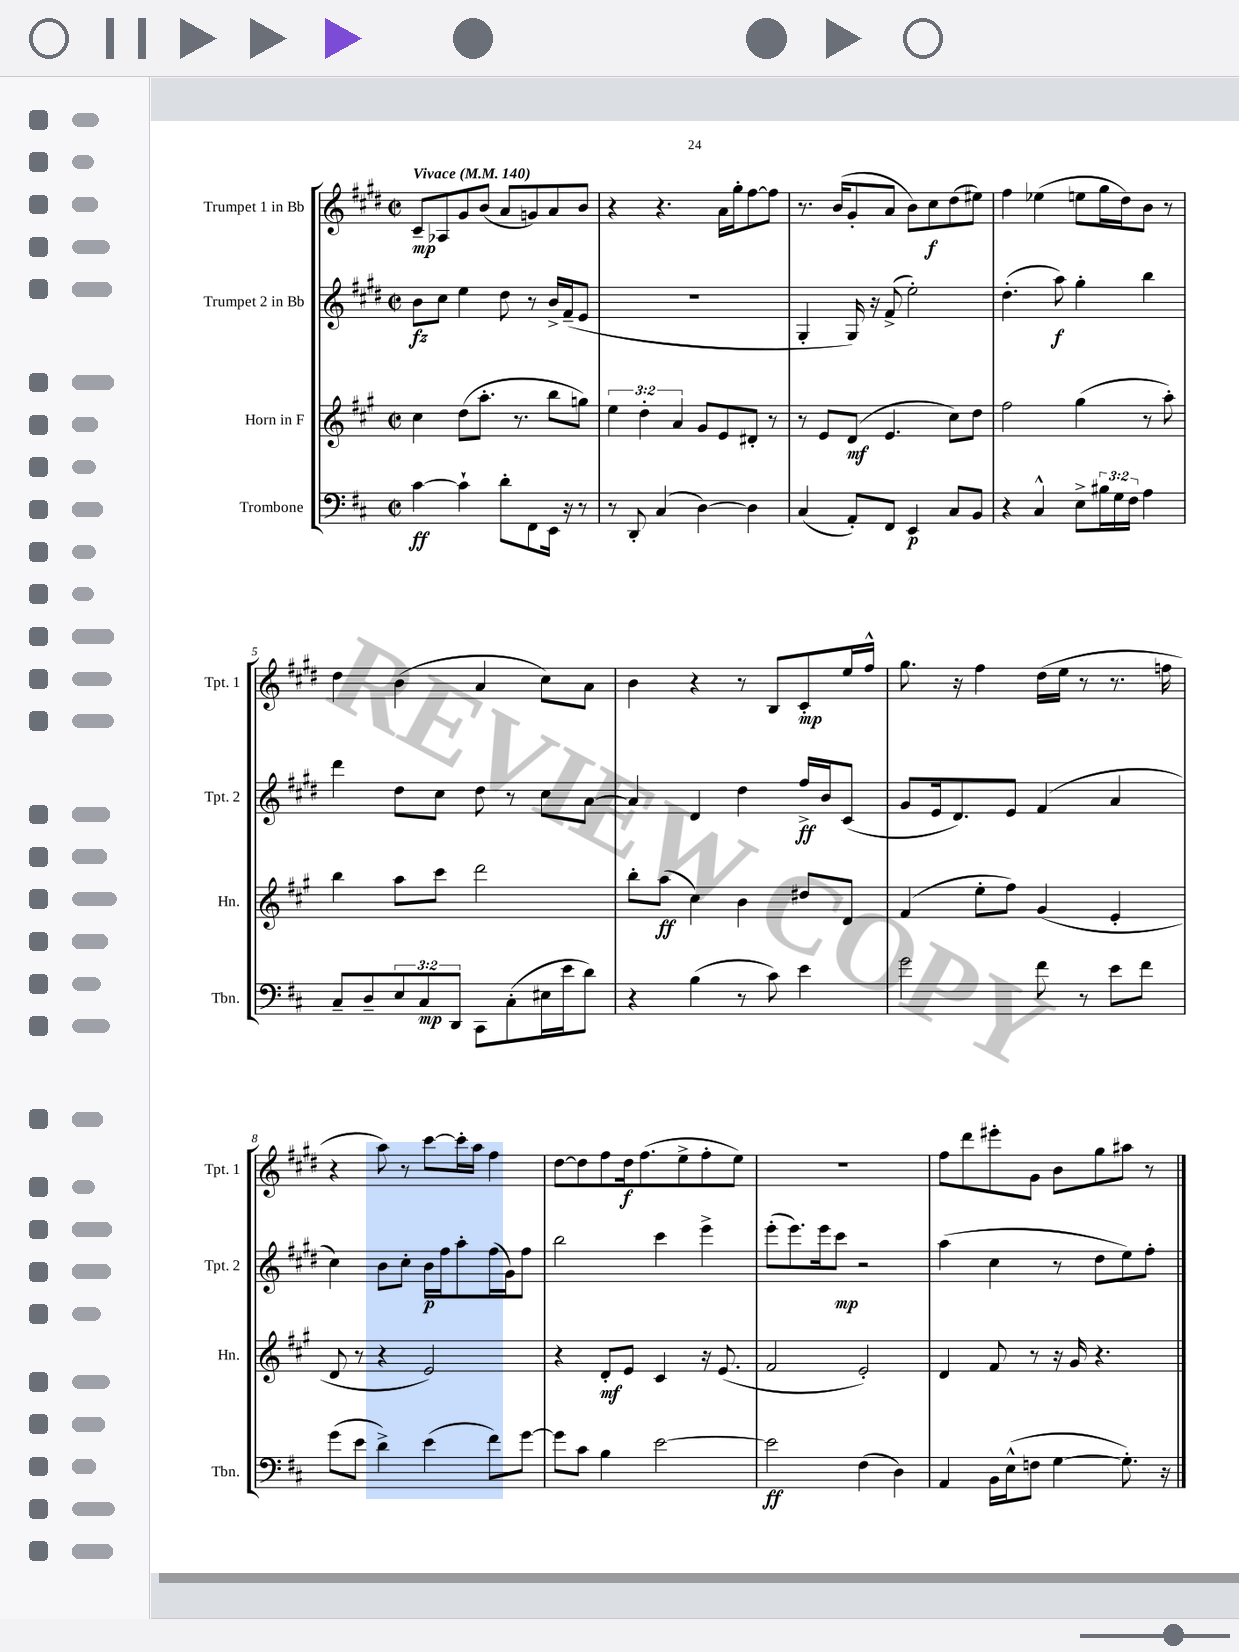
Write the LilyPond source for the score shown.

<<
\new StaffGroup <<
\new Staff = "s0" \with { instrumentName = "Trumpet 1 in Bb" shortInstrumentName = "Tpt. 1" } {
    \clef treble \key e \major \defaultTimeSignature \time 2/2 \tempo "Vivace" 4 = 140
    cis'8--\mp aes8 gis'8 b'8( a'8 g'8) a'8 b'8 |
    r4 r4. a'16 gis''16-. fis''8~ fis''8 |
    r8. b'16( gis'8-. a'8 b'8) cis''8\f dis''8( eis''8) |
    fis''4 ees''4( e''8 gis''16 dis''16) b'8 r8 |
    dis''4 b'4( a'4 cis''8) a'8 |
    b'4 r4 r8 b8 cis'8-.\mp e''16 fis''16-^ |
    gis''8. r16 fis''4 dis''16( e''16 r8 r8. f''16 |
    r4 a''8) r8 cis'''8~ cis'''16-. a''16 fis''4 |
    dis''8~ dis''8 fis''8 dis''16\f fis''8.( e''8-> fis''8-. e''8) |
    R1 |
    fis''8 dis'''8 eis'''8-. gis'8 b'8 gis''8 ais''8 r8 \bar "|." |
}
\new Staff = "s1" \with { instrumentName = "Trumpet 2 in Bb" shortInstrumentName = "Tpt. 2" } {
    \clef treble \key e \major \defaultTimeSignature \time 2/2
    b'8\fz cis''8 e''4 dis''8 r8 b'16-> fis'16--( e'8 |
    R1 |
    gis4-. gis16) r16 fis'8->( e''2-.) |
    dis''4.-.( a''8\f) gis''4-. b''4 |
    dis'''4 dis''8 cis''8 dis''8 r8 cis''8 a'8~ |
    a'4 dis'4 dis''4 fis''16->\ff b'16 cis'8( |
    gis'8 e'16 dis'8.) e'8 fis'4( a'4 |
    cis''4) b'8 cis''8-. b'16\p fis''16 a''8-. fis''16( gis'16) fis''8 |
    b''2 cis'''4 e'''4-> |
    e'''8-.( e'''8.) e'''16 cis'''8\mp r2 |
    a''4( cis''4 r8 dis''8 e''8) fis''8-. \bar "|." |
}
\new Staff = "s2" \with { instrumentName = "Horn in F" shortInstrumentName = "Hn." } {
    \clef treble \key a \major \defaultTimeSignature \time 2/2 \override Staff.TupletNumber.text = #tuplet-number::calc-fraction-text
    cis''4 d''8( a''8.-. r8. b''8 g''8) |
    \tuplet 3/2 { e''4 d''4-. a'4 } gis'8 e'8 dis'8-. r8 |
    r8 e'8 d'8\mf( e'4. cis''8) d''8 |
    fis''2 gis''4( r8 a''8-.) |
    b''4 a''8 cis'''8 d'''2 |
    b''8-. a''8\ff( cis''4) b'4 dis''8 d'8 |
    fis'4( e''8-. fis''8) gis'4( e'4-. |
    d'8 r8 r4 e'2) |
    r4 d'8-.\mf e'8 cis'4 r16 e'8.( |
    fis'2 e'2-.) |
    d'4 fis'8 r8 r16 gis'16 r4. \bar "|." |
}
\new Staff = "s3" \with { instrumentName = "Trombone" shortInstrumentName = "Tbn." } {
    \clef bass \key d \major \defaultTimeSignature \time 2/2 \override Staff.TupletNumber.text = #tuplet-number::calc-fraction-text
    cis'4~\ff cis'4-! d'8-. fis,8 e,16 r16 r8 |
    r8 d,8-. cis4( d4~) d4 |
    cis4( a,8-.) fis,8 e,4\p cis8 b,8 |
    r4 cis4-^ e8-> \tuplet 3/2 { bis16 g16 fis16 } a4 |
    cis8-- d8-- \tuplet 3/2 { e8 cis8\mp d,8 } cis,8 cis8-.( eis16 e'16 d'8) |
    r4 b4( r8 cis'8) e'4 |
    g'2 fis'8 r8 e'8 fis'8 |
    g'8( e'8 d'4->) e'4( fis'8) g'8~ |
    g'8 cis'8 b4 e'2~ |
    e'2\ff fis4( d4) |
    a,4 b,16 e16-^( f8 g4~ g8.-.) r16 \bar "|." |
}
>>
>>
